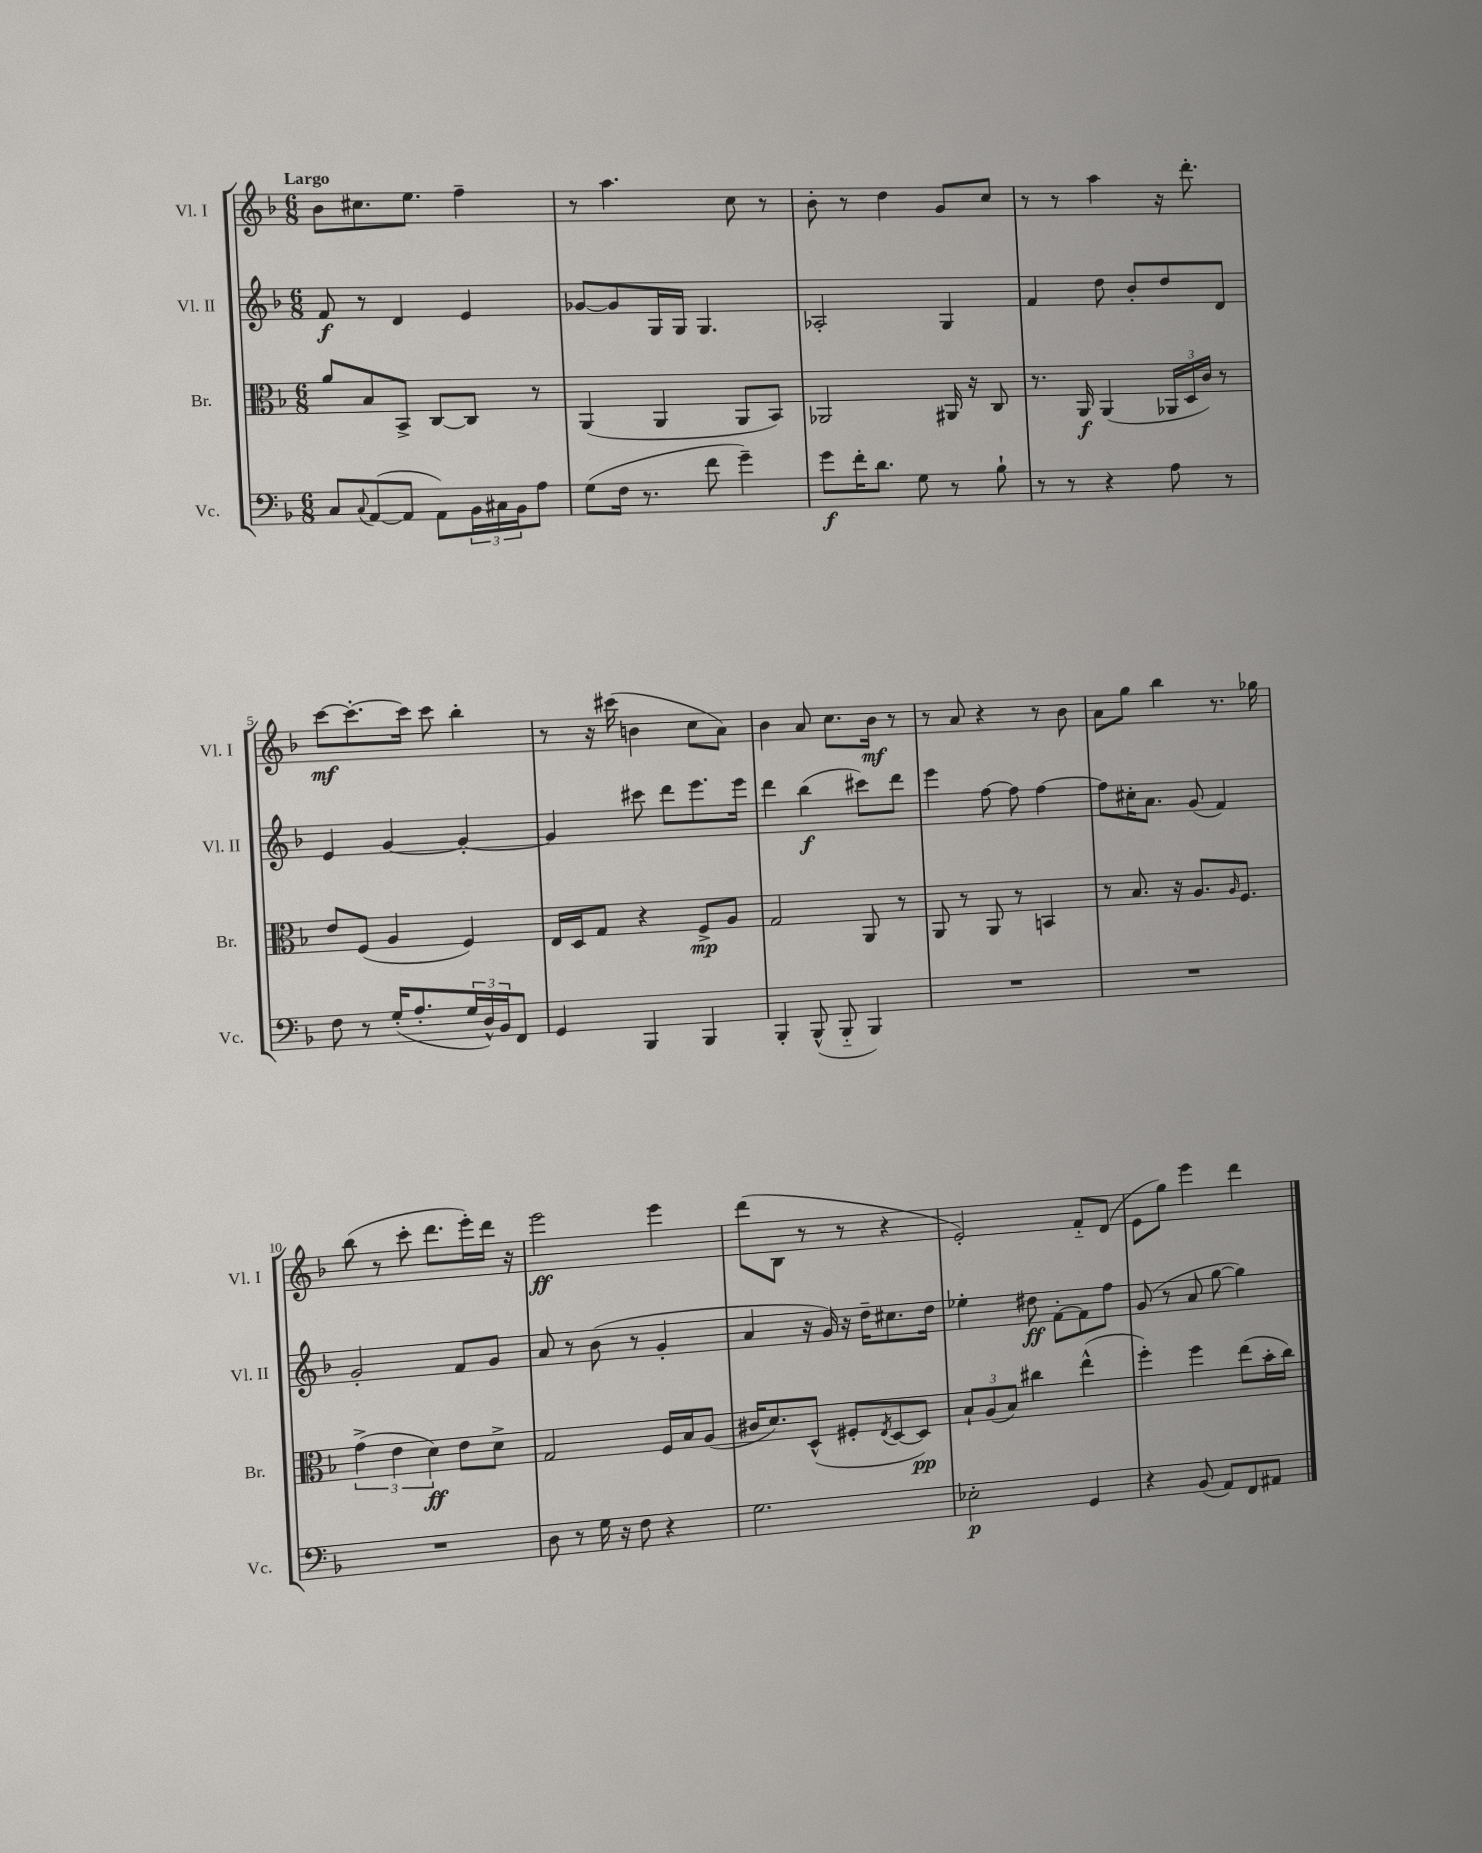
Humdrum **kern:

**kern	**kern	**kern	**kern
*staff4	*staff3	*staff2	*staff1
*clefF4	*clefC3	*clefG2	*clefG2
*k[b-]	*k[b-]	*k[b-]	*k[b-]
*M6/8	*M6/8	*M6/8	*M6/8
8C	8a	8f	8b-
8qqC	.	.	.
([8AA	8B-	8r	8.cc#
8AA]	8BB-^	4d	.
.	.	.	8.ee
8AA)	[8C	.	.
24BB-	8C]	4e	4ff~
24C#	.	.	.
24BB-	.	.	.
8A	8r	.	.
=	=	=	=
(8G	(4AA	[8g-	8r
16F	.	8g-]	4.aa
8.r	.	.	.
.	4AA	16G	.
.	.	16G	.
8f	.	4.G	.
4g~)	8AA	.	8cc
.	8BB-)	.	8r
=	=	=	=
8g	2AA-	2A-'	8b-'
16f'	.	.	8r
8.d	.	.	.
.	.	.	4dd
8G	.	.	.
8r	16AA#	4G	8g
.	16r	.	.
8B-`	8C	.	8cc
=	=	=	=
8r	8.r	4f	8r
8r	.	.	8r
.	16AA	.	.
4r	(4AA	8dd	4aa
.	.	8b-'	.
8A	24AA-	8dd	16r
.	24D	.	.
.	.	.	8.ddd'
.	24c)	.	.
8r	8r	8d	.
=	=	=	=
8F	8e	4e	[8ccc
8r	(8F	.	8.ccc'_
(16G'	4A	[4g	.
8.A'	.	.	16ccc]
.	.	.	8ccc
24G	4F)	4g'_	4bb-'
24D^^)	.	.	.
24BB-	.	.	.
8FF	.	.	.
=	=	=	=
4GG	16E	4g]	8r
.	16D	.	.
.	8G	.	16r
.	.	.	(16ccc#
4BBB-	4r	8ccc#	4b
.	.	8ddd	.
4BBB-	8F^	8.eee	8cc
.	8A	.	8a)
.	.	16eee	.
=	=	=	=
4BBB-'	2G	4ddd	4b-
(8BBB-^^	.	(4bb-	8a
8BBB-'~	.	.	8.cc
4BBB-)	8AA	8ccc#)	.
.	.	.	16b-
.	8r	8ddd	8r
=	=	=	=
2.r	8AA	4eee	8r
.	8r	.	8a
.	8AA	[8ff	4r
.	8r	8ff]	.
.	4BB	[4ff	8r
.	.	.	8b-
=	=	=	=
2.r	8r	8ff]	8a
.	8.B-	16cc#'	8gg
.	.	8.a	.
.	.	.	4bb-
.	16r	.	.
.	8.A	(8g	.
.	.	4f)	8.r
.	16qqA	.	.
.	8.F	.	.
.	.	.	16gg-
=	=	=	=
2.r	(6g^	2g'	(8bb-
.	.	.	8r
.	6e	.	.
.	.	.	8ccc'
.	6d)	.	.
.	.	.	8.ddd
.	8e	8f	.
.	.	.	16eee')
.	8d^	8g	16ddd
.	.	.	16r
=	=	=	=
8D	2G	8a	2eee
8r	.	8r	.
16G	.	(8b-	.
16r	.	.	.
8F	.	8r	.
4r	16F	4g'	4eee
.	16B-	.	.
.	(8A	.	.
=	=	=	=
2.G	16c#	4a	(8ddd
.	8.d)	.	.
.	.	.	8B-
.	(8D^^	16r	8r
.	.	16g)	.
.	8F#'	16r	8r
.	.	16dd~	.
.	8qE	.	.
.	[8D	8.cc#	4r
.	8D])	.	.
.	.	16dd	.
=	=	=	=
2E-'	12B-`	4ee-'	2e')
.	(12A	.	.
.	12B-)	.	.
.	4cc#	8dd#	.
.	.	[8f'	.
4GG	(4ee^^	8f]	8f'~
.	.	8ff	(8d
=	=	=	=
4r	4ff')	(8g	8e
.	.	8r	8gg)
(8BB-	4ff	8a	4eee
8AA)	.	[8gg	.
8FF	(8ee	4gg])	4ddd
8AA#	16b-'	.	.
.	16cc)	.	.
==	==	==	==
*-	*-	*-	*-
